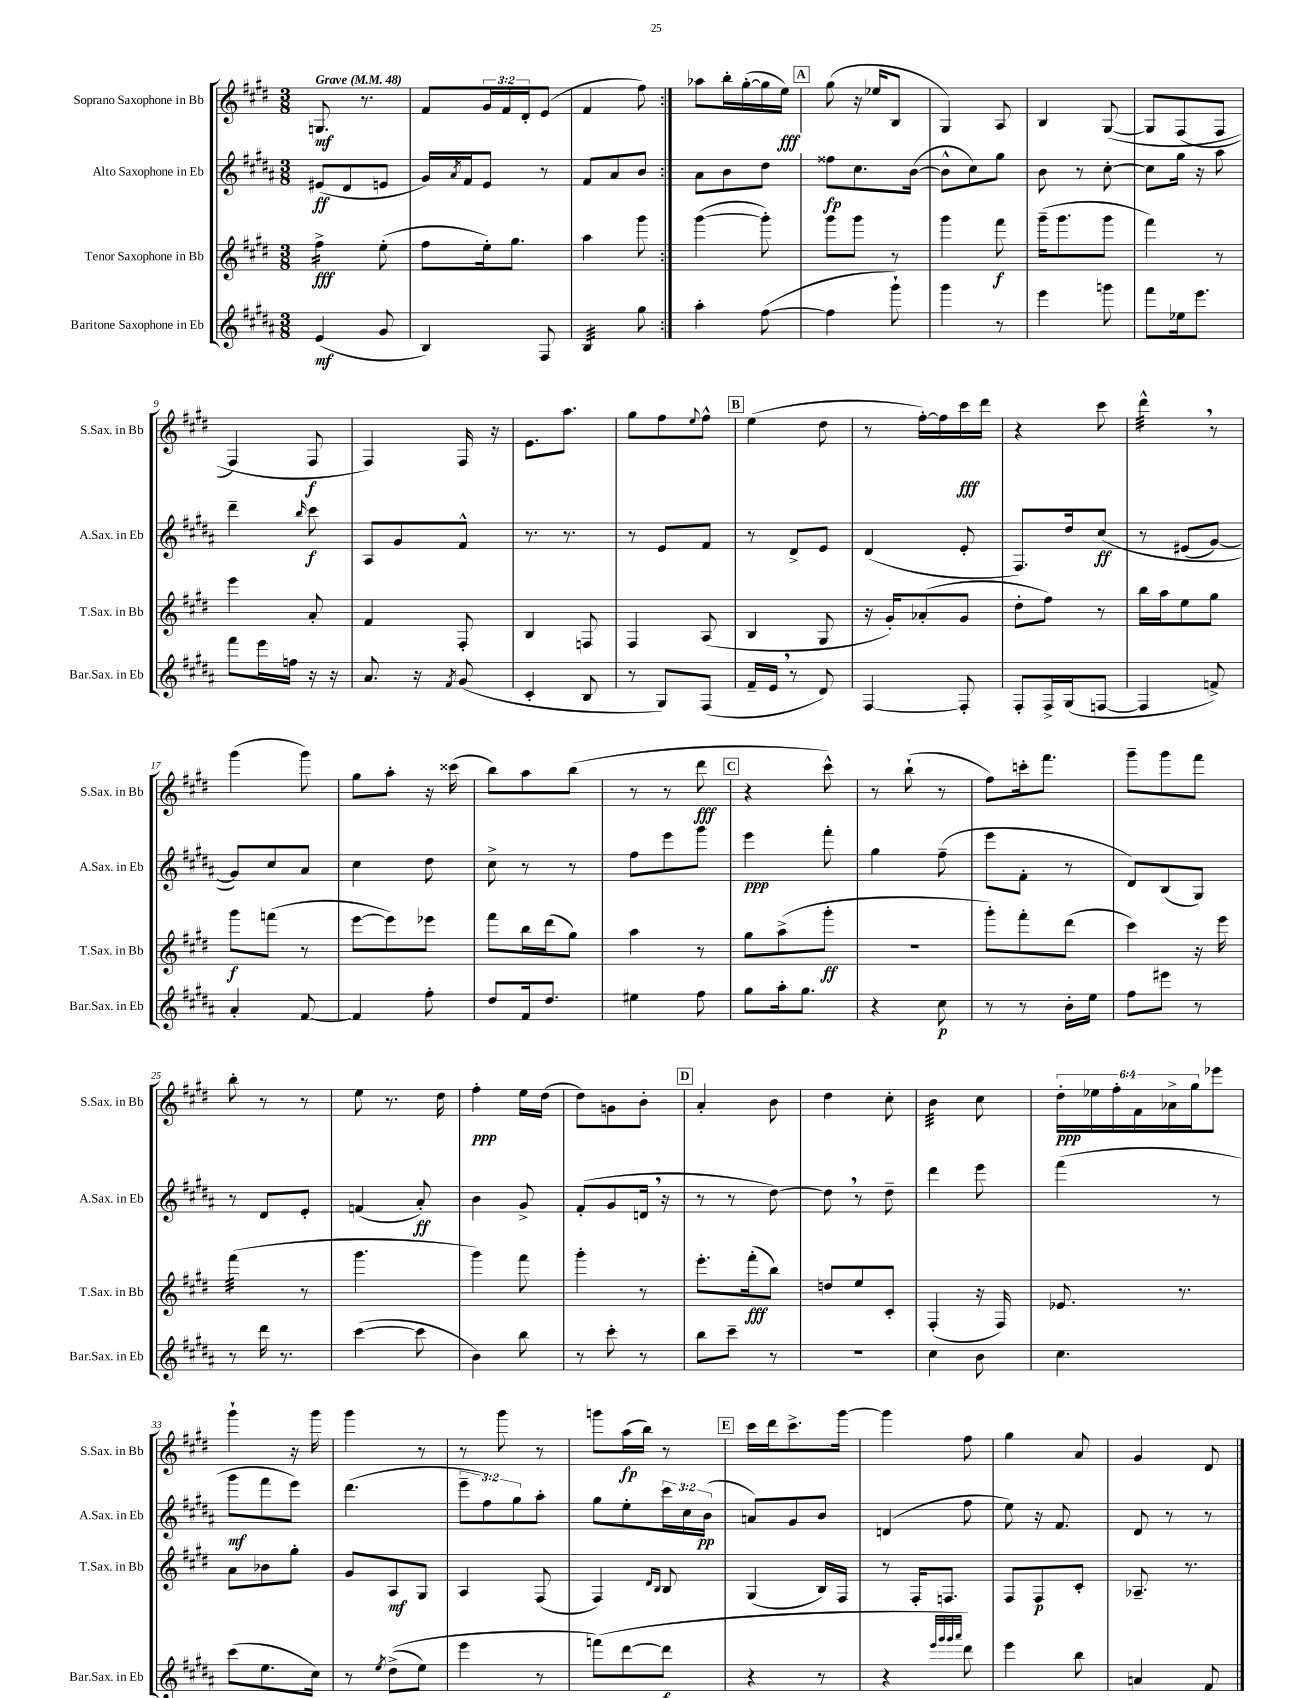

**kern	**kern	**kern	**kern
*staff4	*staff3	*staff2	*staff1
*clefG2	*clefG2	*clefG2	*clefG2
*k[f#c#g#d#a#]	*k[f#c#g#d#]	*k[f#c#g#d#a#]	*k[f#c#g#d#]
*M3/8	*M3/8	*M3/8	*M3/8
*MM48	*MM48	*MM48	*MM48
(4e	4ff#^	(8e#	8.G
.	.	8d#	.
.	.	.	8.r
8g#	(8ee'	8e	.
=	=	=	=
4B)	8ff#	16g#)	8f#
.	.	8qa#	.
.	.	16f#	.
.	16ee')	8e	24g#
.	.	.	24f#
.	8.gg#	.	.
.	.	.	24d#'
8F#	.	8r	(8e
=	=	=	=
4B	4aa	8f#	4f#
.	.	8a#	.
8gg#	8ggg#	8b	8ff#)
=:|!	=:|!	=:|!	=:|!
4aa#'	([4ggg#	8a#	8aa-
.	.	8b	16bb'
.	.	.	([16gg#'
([8ff#	8ggg#'])	8dd#	16gg#]
.	.	.	16ee)
=	=	=	=
4ff#]	8ggg#	8ff##	(8gg#
.	8ggg#	8.cc#	16r
.	.	.	16ee-
8ggg#`)	8r	.	8B
.	.	([16b	.
=	=	=	=
4ggg#	4ggg#	8b^^]	4G#)
.	.	8cc#)	.
8r	8fff#	8gg#	8A
=	=	=	=
4eee	(16ggg#~	8b	4B
.	8.ggg#	.	.
.	.	8r	.
8ggg	8ggg#	[8cc#'	&([8G#
=	=	=	=
8fff#	4fff#)	8cc#]	8G#]
16ee-	.	16gg#	(8F#
8.eee	.	16r	.
.	8r	8aa#	8F#
=	=	=	=
8fff#	4eee	4ddd#~	4F#)
16eee	.	.	.
16ff	.	.	.
.	.	16qqbb	.
16r	8a'	8ccc#	8F#
16r	.	.	.
=	=	=	=
8.a#	4f#	8A#	4F#&)
.	.	8g#	.
16r	.	.	.
8qf#	.	.	.
(8g#	8F#'	8f#^^	16F#
.	.	.	16r
=	=	=	=
4c#'	4B	8.r	8.e
.	.	8.r	8.aa
8B	8F	.	.
=	=	=	=
8r	4F#	8r	8gg#
8G#)	.	8e	8ff#
.	.	.	8qqee
(8F#	(8A	8f#	8ff#^^
=	=	=	=
16f#~	4B	8r	(4ee
16e	.	.	.
8r	.	8d#^	.
8d#)	8G#	8e	8dd#
=	=	=	=
[4F#	16r	(4d#	8r
.	16g#')	.	.
.	(8a-'	.	[16ff#')
.	.	.	16ff#]
8F#']	8g#	8e'	16ccc#
.	.	.	16ddd#
=	=	=	=
8F#'	8dd#'	8.F#)	4r
16F#^	8ff#)	.	.
(16G#	.	16dd#	.
[8F	8r	&(8cc#	8ccc#
=	=	=	=
4F]	16bb	8r	4ddd#^^
.	16aa	.	.
.	8ee	(8e#	.
8f^)	8gg#	[8g#)	8r
=	=	=	=
4a#'	8ggg#	8g#]&)	(4ggg#
.	(8fff	8cc#	.
[8f#	8r	8a#	8ggg#)
=	=	=	=
4f#]	[8eee	4cc#	8gg#
.	8eee])	.	8aa'
8ff#'	8eee-	8dd#	16r
.	.	.	(16ccc##
=	=	=	=
8dd#	8fff#	8cc#^	8bb)
16f#	16bb	8r	8aa
8.dd#	(16ddd#	.	.
.	8gg#)	8r	(8bb
=	=	=	=
4ee#	4aa	8ff#	8r
.	.	8eee	8r
8ff#	8r	8ggg#	8ddd#
=	=	=	=
8gg#	8gg#	4eee	4r
16aa#'	(8aa^	.	.
8.gg#	.	.	.
.	8ggg#'	8fff#'	8ccc#^^)
=	=	=	=
4r	4.r	4gg#	8r
.	.	.	(8bb`
8cc#	.	(8ff#~	8r
=	=	=	=
8r	8ggg#')	8eee	8ff#)
8r	8fff#'	8f#'	16ccc'
.	.	.	8.fff#
16b'	(8ddd#	8r	.
16ee	.	.	.
=	=	=	=
8ff#	4ccc#)	8d#)	8ggg#~
8eee#	.	(8B	8ggg#
8r	16r	8G#)	8fff#
.	16eee	.	.
=	=	=	=
8r	(4fff#	8r	8bb'
16ddd#	.	8d#	8r
8.r	.	.	.
.	8r	8e'	8r
=	=	=	=
([4ccc#	4.ggg#	(4f	8ee
.	.	.	8.r
8ccc#]	.	8a#')	.
.	.	.	16dd#
=	=	=	=
4b)	4ggg#)	4b	4ff#'
8bb	8fff#	8g#^	16ee
.	.	.	(16dd#
=	=	=	=
8r	4ggg#'	(8f#'	8dd#)
8ccc#'	.	8g#	8g
8r	8r	16d	8b'
.	.	16r	.
=	=	=	=
8bb	8.eee'	8r	4a'
8ccc#~	.	8r	.
.	(16fff#'	.	.
8r	8bb)	[8dd#)	8b
=	=	=	=
4.r	8dd	8dd#]	4dd#
.	8ee	8r	.
.	8c#'	8dd#~	8cc#'
=	=	=	=
4cc#	(4F#'	4ddd#	4b
8b	16r	8eee	8cc#
.	16F#)	.	.
=	=	=	=
4.cc#	8.e-	(4fff#	24dd#'
.	.	.	24ee-
.	.	.	24ff#'
.	.	.	24f#
.	.	.	24a-^
.	8.r	.	.
.	.	.	24gg#
.	.	8r	8eee-
=	=	=	=
(8ccc#	8a	8ggg#	4ggg#`
8.ee	8b-	8fff#	.
.	8gg#'	8eee)	16r
16cc#)	.	.	16ggg#
=	=	=	=
8r	8g#	(4.ddd#	4ggg#
8qee	.	.	.
&((8dd#^	8A	.	.
8ee)	8G#	.	8r
=	=	=	=
4eee	4A	12eee~	8r
.	.	12ff#)	.
.	.	.	8ggg#
.	.	12gg#	.
8r	(8F#	8aa#'	8r
=	=	=	=
(8fff&)	4F#)	8gg#	8ggg
[8ddd#	.	8ee'	(16aa
.	.	.	16bb)
.	16qqd#	.	.
.	16qqB	.	.
8ddd#]	8B	24ccc#	8r
.	.	24cc#	.
.	.	(24b	.
=	=	=	=
4r	(4G#	8a)	16ccc#
.	.	.	16ddd#
.	.	8g#	8.ccc#^
8r	16B)	8b	.
.	16F#	.	[16ggg#
=	=	=	=
4r	8r	(4d	4ggg#]
.	16F#'	.	.
.	8.F	.	.
32qqeee	.	.	.
32qqggg#	.	.	.
32qqggg#	.	.	.
32qqaaa#	.	.	.
8ddd#)	.	8ff#	8ff#
=	=	=	=
4eee	8F#	8ee)	4gg#
.	8F#	16r	.
.	.	8.f#	.
8bb	8c#'	.	8a
=	=	=	=
4a	8.A-~	8d#	4g#
.	.	8r	.
.	8.r	.	.
8f#	.	8r	8d#
==	==	==	==
*-	*-	*-	*-
